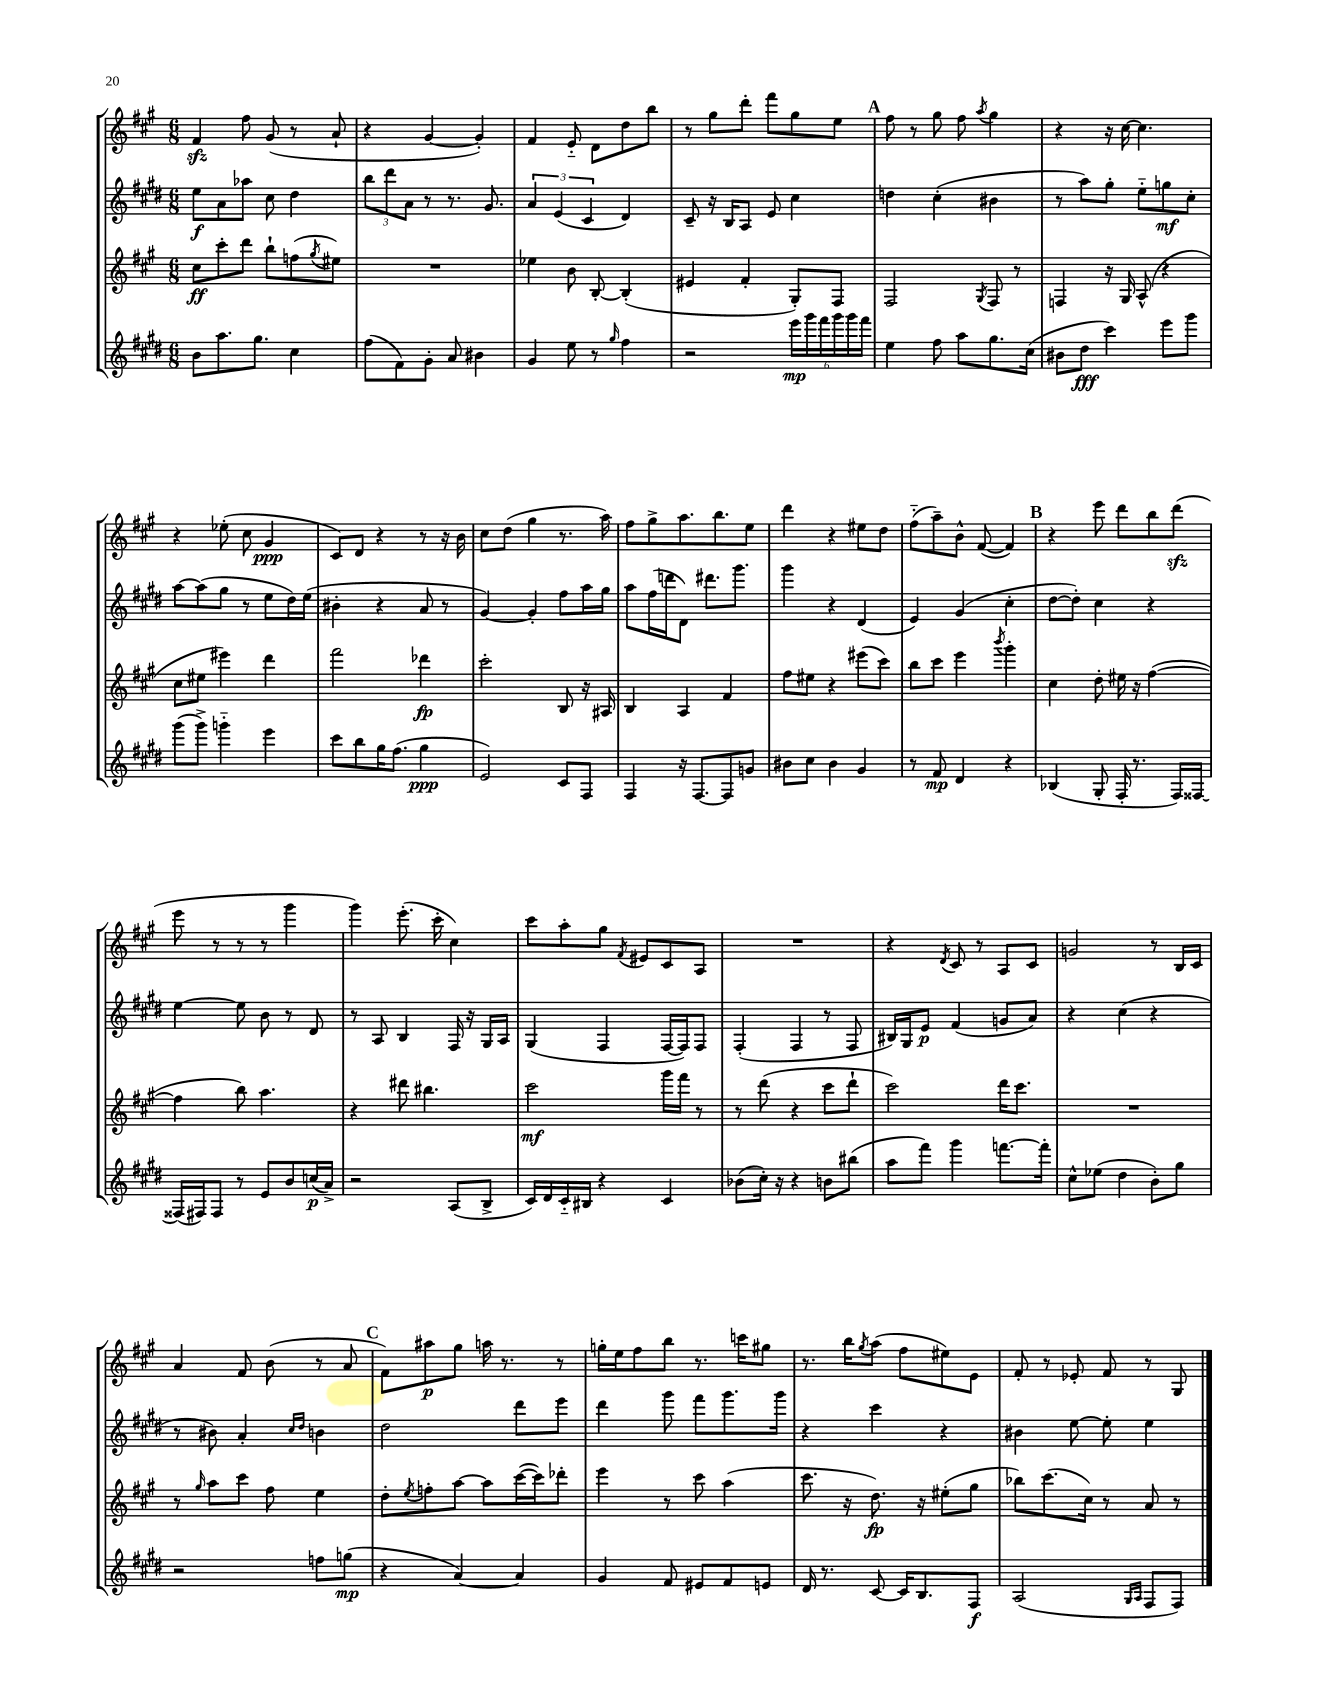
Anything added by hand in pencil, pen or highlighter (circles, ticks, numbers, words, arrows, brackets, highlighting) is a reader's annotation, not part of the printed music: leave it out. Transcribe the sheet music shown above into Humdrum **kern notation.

**kern	**dynam	**kern	**dynam	**kern	**dynam	**kern	**dynam
*part4	*part4	*part3	*part3	*part2	*part2	*part1	*part1
*staff4	*staff4	*staff3	*staff3	*staff2	*staff2	*staff1	*staff1
*clefG2	*	*clefG2	*	*clefG2	*	*clefG2	*
*k[f#c#g#d#]	*	*k[f#c#g#]	*	*k[f#c#g#d#]	*	*k[f#c#g#]	*
*M6/8	*	*M6/8	*	*M6/8	*	*M6/8	*
=1	=1	=1	=1	=1	=1	=1	=1
8b\L	.	8cc#\L	ff	8ee\L	f	4f#zz/	.
8.aa\	.	8ccc#'\	.	8a\	.	.	.
.	.	8ddd\J	.	8aa-X\J	.	8ff#\	.
8.gg#\J	.	.	.	.	.	.	.
.	.	8bb`\L	.	8cc#\	.	(8g#/	.
4cc#\	.	(8ffn\	.	4dd#\	.	8r	.
.	.	8qgg#/	.	.	.	.	.
.	.	8ee#X\J)	.	.	.	8a`/	.
=2	=2	=2	=2	=2	=2	=2	=2
(8ff#\L	.	2.r	.	12bb\L	.	4r	.
.	.	.	.	12ddd#\	.	.	.
8f#\)	.	.	.	.	.	.	.
.	.	.	.	12a\J	.	.	.
8g#'\J	.	.	.	8r	.	[4g#/	.
8a/	.	.	.	8.r	.	.	.
4b#X\	.	.	.	.	.	4g#'/])	.
.	.	.	.	8.g#/	.	.	.
=3	=3	=3	=3	=3	=3	=3	=3
4g#/	.	4ee-X\	.	6a/	.	4f#/	.
.	.	.	.	(6e/	.	.	.
8ee\	.	8b\	.	.	.	8e/	.
.	.	.	.	6c#/	.	.	.
8r	.	[8B'/	.	.	.	8d\L	.
16qqgg#/	.	.	.	.	.	.	.
4ff#\	.	(4B'/]	.	4d#/)	.	8dd\	.
.	.	.	.	.	.	8bb\J	.
=4	=4	=4	=4	=4	=4	=4	=4
2r	.	4e#X/	.	8c#~/	.	8r	.
.	.	.	.	16r	.	8gg#\L	.
.	.	.	.	16B/KL	.	.	.
.	.	4f#'/	.	8A/J	.	8ddd'\J	.
.	.	.	.	8e/	.	8fff#\L	.
24eee\LL	mp	8G#'/L)	.	4cc#\	.	8gg#\	.
24ggg#\	.	.	.	.	.	.	.
24fff#\	.	.	.	.	.	.	.
24ggg#\	.	8F#/J	.	.	.	8ee\J	.
24ggg#\	.	.	.	.	.	.	.
24fff#\JJ	.	.	.	.	.	.	.
!!LO:REH:place=s1:t=A
=5	=5	=5	=5	=5	=5	=5	=5
4ee\	.	2F#/	.	4ddn\	.	8ff#\	.
.	.	.	.	.	.	8r	.
8ff#\	.	.	.	(4cc#'\	.	8gg#\	.
8aa\L	.	.	.	.	.	8ff#\	.
.	.	8qG#/	.	.	.	8qaa/	.
8.gg#\	.	8F#/	.	4b#X\	.	4gg#\	.
.	.	8r	.	.	.	.	.
(16cc#\Jk	.	.	.	.	.	.	.
=6	=6	=6	=6	=6	=6	=6	=6
8b#X\L	.	4Fn/	.	8r	.	4r	.
8dd#\J	fff	.	.	8aa\L)	.	.	.
4ccc#\)	.	16r	.	8gg#'\J	.	16r	.
.	.	16G#/	.	.	.	[16cc#\	.
.	.	(8A^^/	.	8ee\L	.	4.cc#\]	.
8eee\L	.	4r	.	8ggn\	mf	.	.
8ggg#\J	.	.	.	8cc#'\J	.	.	.
!!LO:LB:g=z
=7	=7	=7	=7	=7	=7	=7	=7
(8ggg#\L	.	8cc#\L	.	[8aa\L	.	4r	.
8ggg#^\J)	.	8ee#X\J	.	(8aa\]	.	.	.
4gggn\	.	4eee#X\)	.	8gg#\J	.	(8ee-X'\	.
.	.	.	.	8r	.	8cc#\	.
4eee\	.	4ddd\	.	8ee\L	.	4g#/	ppp
.	.	.	.	16dd#\L)	.	.	.
.	.	.	.	(16ee\JJ	.	.	.
=8	=8	=8	=8	=8	=8	=8	=8
8ccc#\L	.	2fff#\	.	4b#X'\	.	8c#/L)	.
8bb\	.	.	.	.	.	8d/J	.
16gg#\K	.	.	.	4r	.	4r	.
(8.ff#\J	.	.	.	.	.	.	.
4gg#\	ppp	4ddd-X\	fp	8a/	.	8r	.
.	.	.	.	8r	.	16r	.
.	.	.	.	.	.	16b\	.
=9	=9	=9	=9	=9	=9	=9	=9
2e/)	.	2ccc#'\	.	[4g#/)	.	8cc#\L	.
.	.	.	.	.	.	(8dd\J	.
.	.	.	.	4g#'/]	.	4gg#\	.
8c#/L	.	8B/	.	8ff#\L	.	8.r	.
8F#/J	.	16r	.	16aa\L	.	.	.
.	.	16A#X/	.	16gg#\JJ	.	16aa\)	.
=10	=10	=10	=10	=10	=10	=10	=10
4F#/	.	4B/	.	8aa\L	.	8ff#\L	.
.	.	.	.	(16ff#\L	.	8gg#^\	.
.	.	.	.	16dddn\J	.	.	.
16r	.	4A/	.	8d#\J)	.	8.aa\	.
[8.F#/L	.	.	.	.	.	.	.
.	.	.	.	8.ddd#X\L	.	.	.
.	.	.	.	.	.	8.bb\	.
8F#/]	.	4f#/	.	.	.	.	.
.	.	.	.	8.ggg#\J	.	.	.
8gn/J	.	.	.	.	.	8ee\J	.
=11	=11	=11	=11	=11	=11	=11	=11
8b#X\L	.	8ff#\L	.	4ggg#\	.	4ddd\	.
8cc#\J	.	8ee#X\J	.	.	.	.	.
4b#\	.	4r	.	4r	.	4r	.
4g#/	.	(8eee#X\L	.	(4d#/	.	8ee#X\L	.
.	.	8ccc#\J)	.	.	.	8dd\J	.
=12	=12	=12	=12	=12	=12	=12	=12
8r	.	8bb\L	.	4e/)	.	(8ff#\L	.
8f#/	mp	8ccc#\J	.	.	.	8aa~\)	.
4d#/	.	4eee\	.	(4g#/	.	8b^^\J	.
.	.	.	.	.	.	([8f#/	.
.	.	8qbbb/	.	.	.	.	.
4r	.	4ggg#'\	.	4cc#'\	.	4f#/])	.
!!LO:REH:place=s1:t=B
=13	=13	=13	=13	=13	=13	=13	=13
(4B-X/	.	4cc#\	.	[8dd#\L	.	4r	.
.	.	.	.	8dd#'\J])	.	.	.
8G#'/	.	8dd'\	.	4cc#\	.	8eee\	.
16F#'/	.	16ee#X\	.	.	.	8ddd\L	.
8.r	.	16r	.	.	.	.	.
.	.	([4ff#\	.	4r	.	8bb\	.
16F#/LL)	.	.	.	.	.	(8dddzz\J	.
[16F##X/JJ	.	.	.	.	.	.	.
!!LO:LB:g=z
=14	=14	=14	=14	=14	=14	=14	=14
(16F##X/LL]	.	4ff#\]	.	[4ee\	.	8eee\	.
16F#X/J)	.	.	.	.	.	.	.
8F#/J	.	.	.	.	.	8r	.
8r	.	8bb\)	.	8ee\]	.	8r	.
8e/L	.	4.aa\	.	8b\	.	8r	.
8b/	.	.	.	8r	.	4ggg#\	.
(16ccn/L	p	.	.	8d#/	.	.	.
16a^/JJ)	.	.	.	.	.	.	.
=15	=15	=15	=15	=15	=15	=15	=15
2r	.	4r	.	8r	.	4ggg#\)	.
.	.	.	.	8A/	.	.	.
.	.	8ddd#X\	.	4B/	.	(8.eee'\	.
.	.	4.bb#X\	.	.	.	.	.
.	.	.	.	.	.	16ccc#'\	.
(8A/L	.	.	.	16F#/	.	4cc#\)	.
.	.	.	.	16r	.	.	.
8B^/J	.	.	.	16G#/LL	.	.	.
.	.	.	.	16A/JJ	.	.	.
=16	=16	=16	=16	=16	=16	=16	=16
16c#/LL)	.	2ccc#\	mf	(4G#/	.	8ccc#\L	.
16d#/	.	.	.	.	.	.	.
16c#/	.	.	.	.	.	8aa'\	.
16B#X/JJ	.	.	.	.	.	.	.
4r	.	.	.	4F#/	.	8gg#\J	.
.	.	.	.	.	.	8qf#/	.
.	.	.	.	.	.	8e#X/L	.
4c#/	.	16ggg#\LL	.	[16F#/LL	.	8c#/	.
.	.	16fff#\JJ	.	16F#/J])	.	.	.
.	.	8r	.	8F#/J	.	8A/J	.
=17	=17	=17	=17	=17	=17	=17	=17
(8b-X\L	.	8r	.	(4F#'/	.	2.r	.
16cc#'\Jk)	.	(8ddd\	.	.	.	.	.
16r	.	.	.	.	.	.	.
4r	.	4r	.	4F#/	.	.	.
8bn\L	.	8ccc#\L	.	8r	.	.	.
(8bb#X\J	.	8ddd`\J	.	8F#/	.	.	.
=18	=18	=18	=18	=18	=18	=18	=18
8aa\L	.	2ccc#\)	.	16B#X/LL)	.	4r	.
.	.	.	.	16G#/J	.	.	.
8fff#\J)	.	.	.	8e/J	p	.	.
.	.	.	.	.	.	8qd/	.
4ggg#\	.	.	.	(4f#/	.	8c#/	.
.	.	.	.	.	.	8r	.
[8.fffn\L	.	16ddd\KL	.	8gn/L	.	8A/L	.
.	.	8.ccc#\J	.	.	.	.	.
.	.	.	.	8a/J)	.	8c#/J	.
16fff'\Jk]	.	.	.	.	.	.	.
=19	=19	=19	=19	=19	=19	=19	=19
8cc#^^\L	.	2.r	.	4r	.	2gn/	.
(8ee-X\J	.	.	.	.	.	.	.
4dd#\	.	.	.	(4cc#\	.	.	.
8b'\L)	.	.	.	4r	.	8r	.
8gg#\J	.	.	.	.	.	16B/LL	.
.	.	.	.	.	.	16c#/JJ	.
!!LO:LB:g=z
=20	=20	=20	=20	=20	=20	=20	=20
2r	.	8r	.	8r	.	4a/	.
.	.	16qqgg#/	.	.	.	.	.
.	.	8aa\L	.	8b#X\)	.	.	.
.	.	8ccc#\J	.	4a'/	.	8f#/	.
.	.	8ff#\	.	.	.	(8b\	.
.	.	.	.	16qqcc#/LL	.	.	.
.	.	.	.	16qqdd#/JJ	.	.	.
8ffn\L	.	4ee\	.	4bn\	.	8r	.
(8ggn\J	mp	.	.	.	.	8a/	.
!!LO:REH:place=s1:t=C
=21	=21	=21	=21	=21	=21	=21	=21
4r	.	8dd'\L	.	2dd#\	.	8f#\L)	.
.	.	8qee/	.	.	.	.	.
.	.	8ffn'\	.	.	.	8aa#X\	p
[4a/)	.	[8aa\J	.	.	.	8gg#\J	.
.	.	8aa\L]	.	.	.	16aan\	.
.	.	.	.	.	.	8.r	.
4a/]	.	([16ccc#\L	.	8ddd#\L	.	.	.
.	.	16ccc#\J])	.	.	.	.	.
.	.	8ddd-X'\J	.	8eee\J	.	8r	.
=22	=22	=22	=22	=22	=22	=22	=22
4g#/	.	4eee\	.	4ddd#\	.	16ggn'\LL	.
.	.	.	.	.	.	16ee\J	.
.	.	.	.	.	.	8ff#\	.
8f#/	.	8r	.	8ggg#\	.	8bb\J	.
8e#X/L	.	8ccc#\	.	8fff#\L	.	8.r	.
8f#/	.	(4aa\	.	8.ggg#\	.	.	.
.	.	.	.	.	.	16cccn\KL	.
8en/J	.	.	.	.	.	8gg#X\J	.
.	.	.	.	16ggg#\Jk	.	.	.
=23	=23	=23	=23	=23	=23	=23	=23
16d#/	.	8.ccc#\	.	4r	.	8.r	.
8.r	.	.	.	.	.	.	.
.	.	16r	.	.	.	16bb\KL	.
.	.	.	.	.	.	8qgg#/	.
[8c#/	.	8.dd\)	fp	4ccc#\	.	(8aa\J	.
16c#/KL]	.	.	.	.	.	8ff#\L	.
8.B/	.	16r	.	.	.	.	.
.	.	(8ee#X'\L	.	4r	.	8ee#X\)	.
8F#/J	f	8gg#\J	.	.	.	8e\J	.
=24	=24	=24	=24	=24	=24	=24	=24
(2A/	.	8bb-X\L)	.	4b#X\	.	8f#'/	.
.	.	(8.ccc#\	.	.	.	8r	.
.	.	.	.	[8ee\	.	8e-X'/	.
.	.	16cc#\Jk)	.	.	.	.	.
.	.	8r	.	8ee'\]	.	8f#/	.
16qqG#/LL	.	.	.	.	.	.	.
16qqA/JJ	.	.	.	.	.	.	.
8F#/L	.	8a/	.	4ee\	.	8r	.
8F#/J)	.	8r	.	.	.	8G#/	.
==	==	==	==	==	==	==	==
*-	*-	*-	*-	*-	*-	*-	*-
